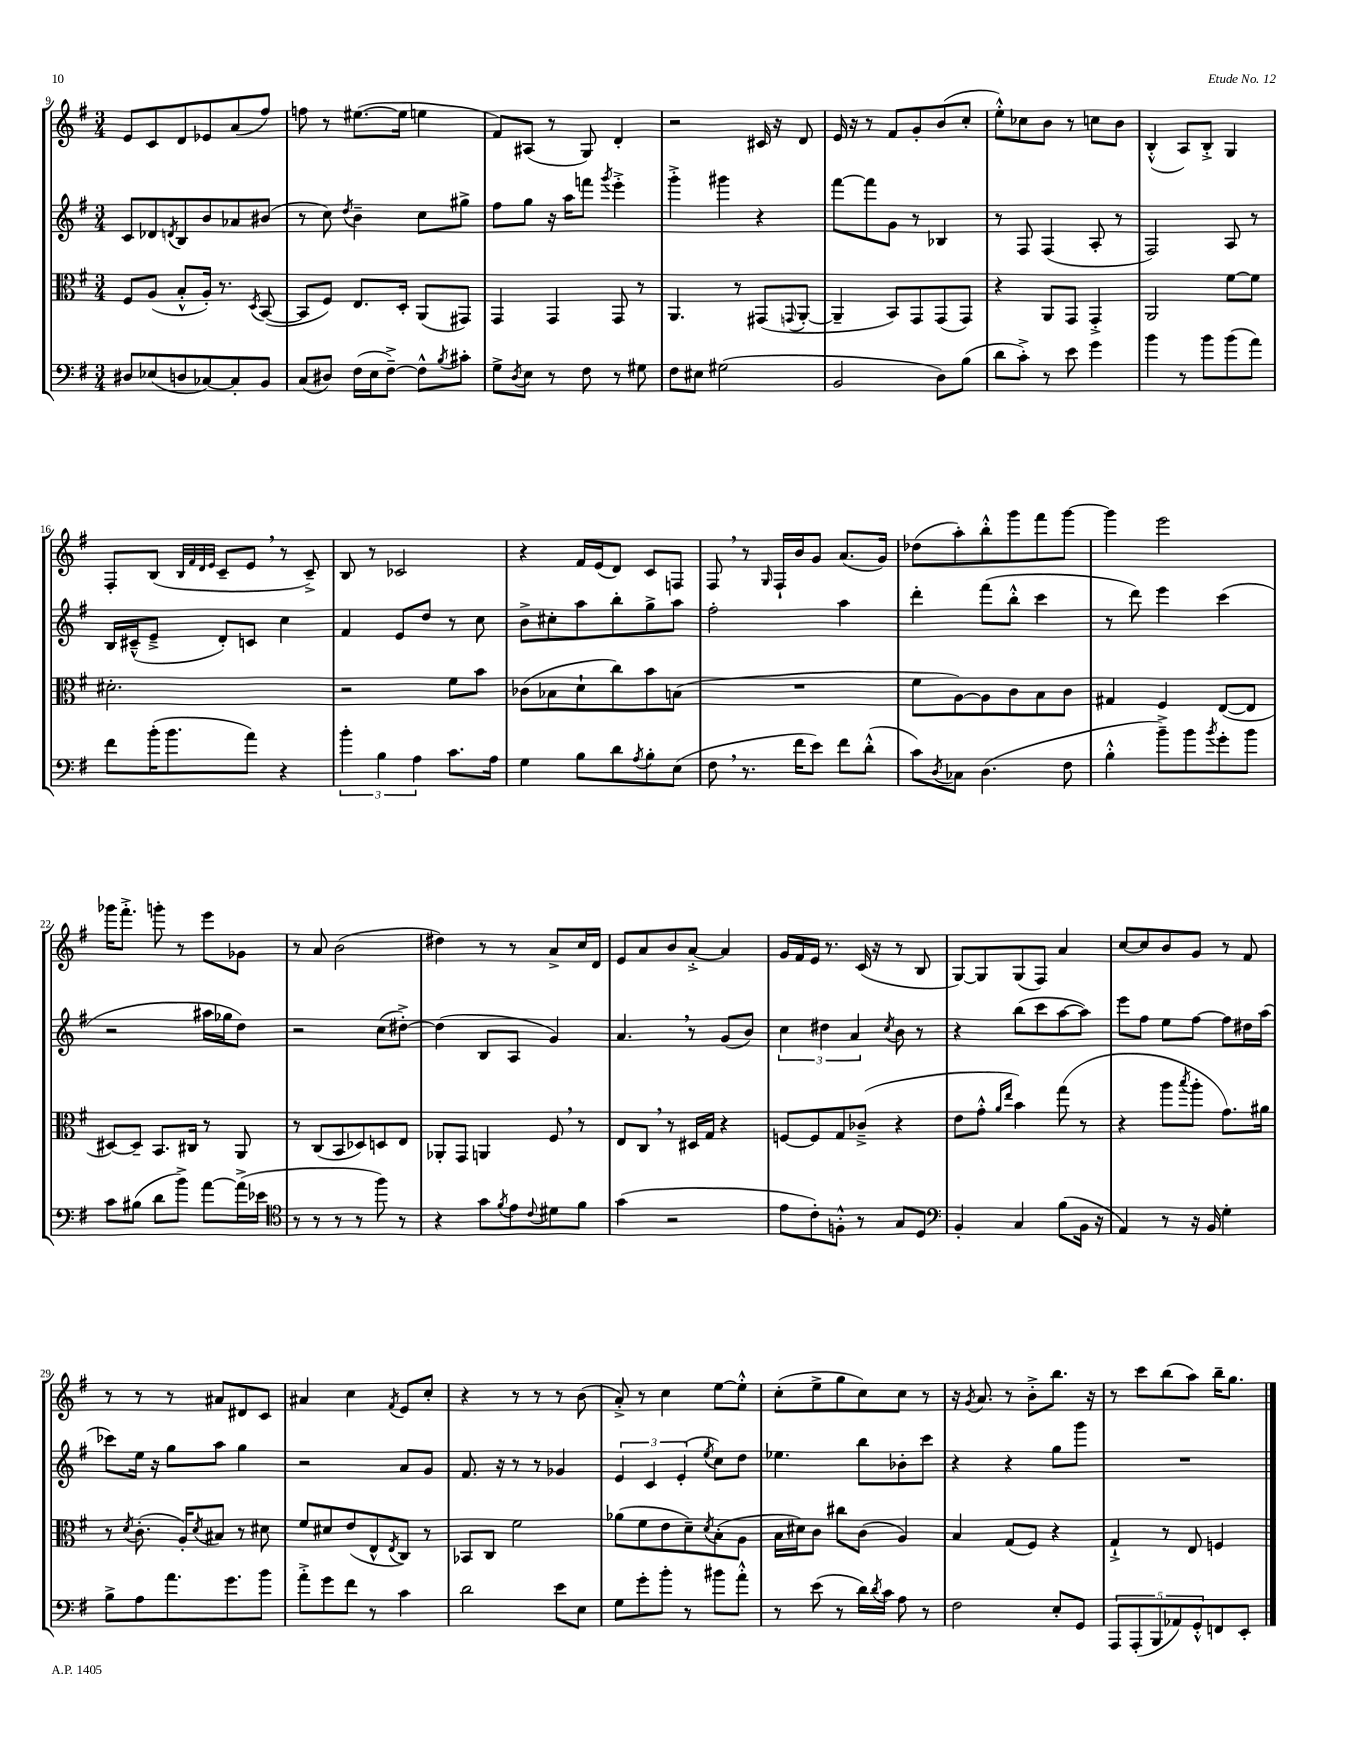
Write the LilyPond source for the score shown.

<<
\new StaffGroup <<
\new Staff = "s0" {
    \clef treble \key g \major \numericTimeSignature \time 3/4
    e'8 c'8 d'8 ees'8 a'8( fis''8) |
    f''8 r8 eis''8.~( eis''16 e''4 |
    fis'8) ais8( r8 g8) d'4-. |
    r2 cis'16 r16 d'8 |
    e'16 r16 r8 fis'8 g'8-. b'8( c''8-. |
    e''8-.-^) ces''8 b'8 r8 c''8 b'8 |
    b4-.-^( a8) b8-.-> g4 |
    fis8-. b8( \grace { b32 fis'32 d'32 e'32 } c'8-- e'8 \breathe r8 c'8--->) |
    b8 r8 ces'2 |
    r4 fis'16 e'16( d'8) c'8 f8 |
    fis8 \breathe r8 \grace { g16 } fis16-! b'16 g'8 a'8.( g'16) |
    des''8( a''8-.) b''8-.-^ g'''8 fis'''8 g'''8~ |
    g'''4 e'''2 |
    ges'''16 fis'''8.-.-> g'''8-. r8 e'''8 ges'8 |
    r8 a'8 b'2( |
    dis''4) r8 r8 a'8-> c''16 d'16 |
    e'8 a'8 b'8 a'8~-.-> a'4 |
    g'16 fis'16 e'16 r8. c'16( r16 r8 b8 |
    g8~) g8 g8( fis8) a'4 |
    c''8~ c''8 b'8 g'8 r8 fis'8 |
    r8 r8 r8 ais'8 dis'8 c'8 |
    ais'4 c''4 \acciaccatura { fis'8 } e'8 c''8-. |
    r4 r8 r8 r8 b'8( |
    a'8-.->) r8 c''4 e''8~ e''8-.-^ |
    c''8-.( e''8-> g''8 c''8) c''8 r8 |
    r16 \acciaccatura { g'8 } a'8. r8 b'8-.-> b''8. r16 |
    r8 c'''8 b''8( a''8) b''16-- g''8. \bar "|." |
}
\new Staff = "s1" {
    \clef treble \key g \major \numericTimeSignature \time 3/4
    c'8 des'8 \acciaccatura { d'8 } b8 b'8 aes'8 bis'8( |
    r8 c''8) \acciaccatura { d''8 } b'4-- c''8 gis''8-> |
    fis''8 g''8 r16 a''16 f'''8 \acciaccatura { g'''8 } e'''4-.-> |
    g'''4-.-> gis'''4 r4 |
    fis'''8~ fis'''8 g'8 r8 bes4 |
    r8 fis8 fis4( a8-. r8 |
    fis2) a8 r8 |
    b16 cis'16---^( e'8---> d'8-.) c'8 c''4 |
    fis'4 e'8 d''8 r8 c''8 |
    b'8-> cis''8-. a''8 b''8-. g''8-> a''8 |
    fis''2-. a''4 |
    d'''4-. fis'''8( b''8-.-^ c'''4 |
    r8 d'''8) e'''4 c'''4( |
    r2 ais''16 ges''16 d''8) |
    r2 c''8( dis''8~-.->) |
    dis''4( b8 a8 g'4) |
    a'4. \breathe r8 g'8( b'8) |
    \tuplet 3/2 { c''4 dis''4 a'4 } \acciaccatura { c''8 } b'8 r8 |
    r4 b''8( c'''8 a''8~ a''8) |
    e'''8 fis''8 e''8 fis''8~ fis''8 dis''16 a''16( |
    ces'''8) e''16 r16 g''8 a''8 g''4 |
    r2 a'8 g'8 |
    fis'8. r16 r8 r8 ges'4 |
    \tuplet 3/2 { e'4 c'4 e'4-.( } \acciaccatura { e''8 } c''8) d''8 |
    ees''4. b''8 bes'8-. c'''8 |
    r4 r4 g''8 g'''8 |
    R2. \bar "|." |
}
\new Staff = "s2" {
    \clef alto \key g \major \numericTimeSignature \time 3/4
    fis8 a8( b8-.-^ a16-.) r8. \acciaccatura { d8 } b,8~( |
    b,8 fis8) e8. d16-. a,8( gis,8) |
    g,4 g,4 g,8 r8 |
    a,4. r8 gis,8( \appoggiatura { g,8 } a,8~-. |
    a,4-- b,8) g,8 g,8( g,8) |
    r4 a,8 g,8 g,4-.-> |
    a,2 fis'8~ fis'8 |
    dis'2.-. |
    r2 fis'8 b'8 |
    ces'8( bes8 d'8-! c''8) b'8 b8( |
    R2. |
    fis'8 a8~) a8 c'8 b8 c'8 |
    gis4 fis4 e8~( e8 |
    dis8~) dis8-- b,8. cis16 r8 a,8 |
    r8 c8( b,8 des8) d8 e8 |
    aes,8-. g,8 a,4 fis8 \breathe r8 |
    e8 c8 \breathe r8 dis16 g16 r4 |
    f8~ f8 g8 ces'8--->( r4 |
    e'8 g'8-.-^ \grace { a'16 e''16 } b'4) g''8( r8 |
    r4 a''8 \acciaccatura { b''8 } a''8-. g'8.) ais'16 |
    r8 \acciaccatura { d'8 } c'8.-.( a16-.) \acciaccatura { d'8 } bis8 r8 dis'8 |
    fis'8 dis'8 e'8( e8-^ \acciaccatura { e8 } c8) r8 |
    bes,8 c8 fis'2 |
    aes'8( fis'8 e'8 d'8--) \acciaccatura { d'8 } b8-.( a8 |
    b16 dis'16) c'8 cis''8 c'8( a4) |
    b4 g8( fis8) r4 |
    g4-!-> r8 e8 f4 \bar "|." |
}
\new Staff = "s3" {
    \clef bass \key g \major \numericTimeSignature \time 3/4
    dis8 ees8( d8 ces8~) ces8-. b,8 |
    c8( dis8) fis16( e16 fis8~--->) fis8-^ \acciaccatura { b8 } cis'8-. |
    g8-> \acciaccatura { d8 } e8 r8 fis8 r8 gis8 |
    fis8 eis8 gis2( |
    b,2 d8) b8( |
    d'8 c'8-.->) r8 e'8 g'4 |
    b'4 r8 b'8 b'8( a'8) |
    fis'8 b'16-.( b'8. a'8) r4 |
    \tuplet 3/2 { b'4-. b4 a4 } c'8. a16 |
    g4 b8 d'8 \acciaccatura { a8 } b8-. e8( |
    fis8 \breathe r8. fis'16 e'8) fis'8 d'8-.-^( |
    c'8) \acciaccatura { d8 } ces8 d4.( fis8 |
    b4-.-^ b'8--->) b'8 \acciaccatura { b'8 } g'8-. b'8 |
    c'8 bis8( d'8 b'8->) a'8~ a'16->( ees'16 |
    \clef tenor r8 r8 r8 r8 fis''8) r8 |
    r4 g'8 \acciaccatura { fis'8 } e'8 \appoggiatura { c'8 } dis'8 fis'8 |
    g'4( r2 |
    e'8 c'8-.) f8-.-^ r8 g8 d8 |
    \clef bass b,4-. c4 b8( b,16 r16 |
    a,4) r8 r16 b,16 g4-. |
    b8-> a8 a'8. g'8. b'8 |
    a'8-.-> g'8 fis'8 r8 c'4 |
    d'2 e'8 e8 |
    g8 g'8-. b'8-. r8 bis'8 a'8-.-^ |
    r8 e'8( r8 d'16) \acciaccatura { d'8 } c'16 a8 r8 |
    fis2 e8-. g,8 |
    \tuplet 5/4 { a,,8 a,,8-.( b,,8 aes,8) g,8-.-^ } f,8 e,8-. \bar "|." |
}
>>
>>
\layout { \context { \Score currentBarNumber = #9 } }
